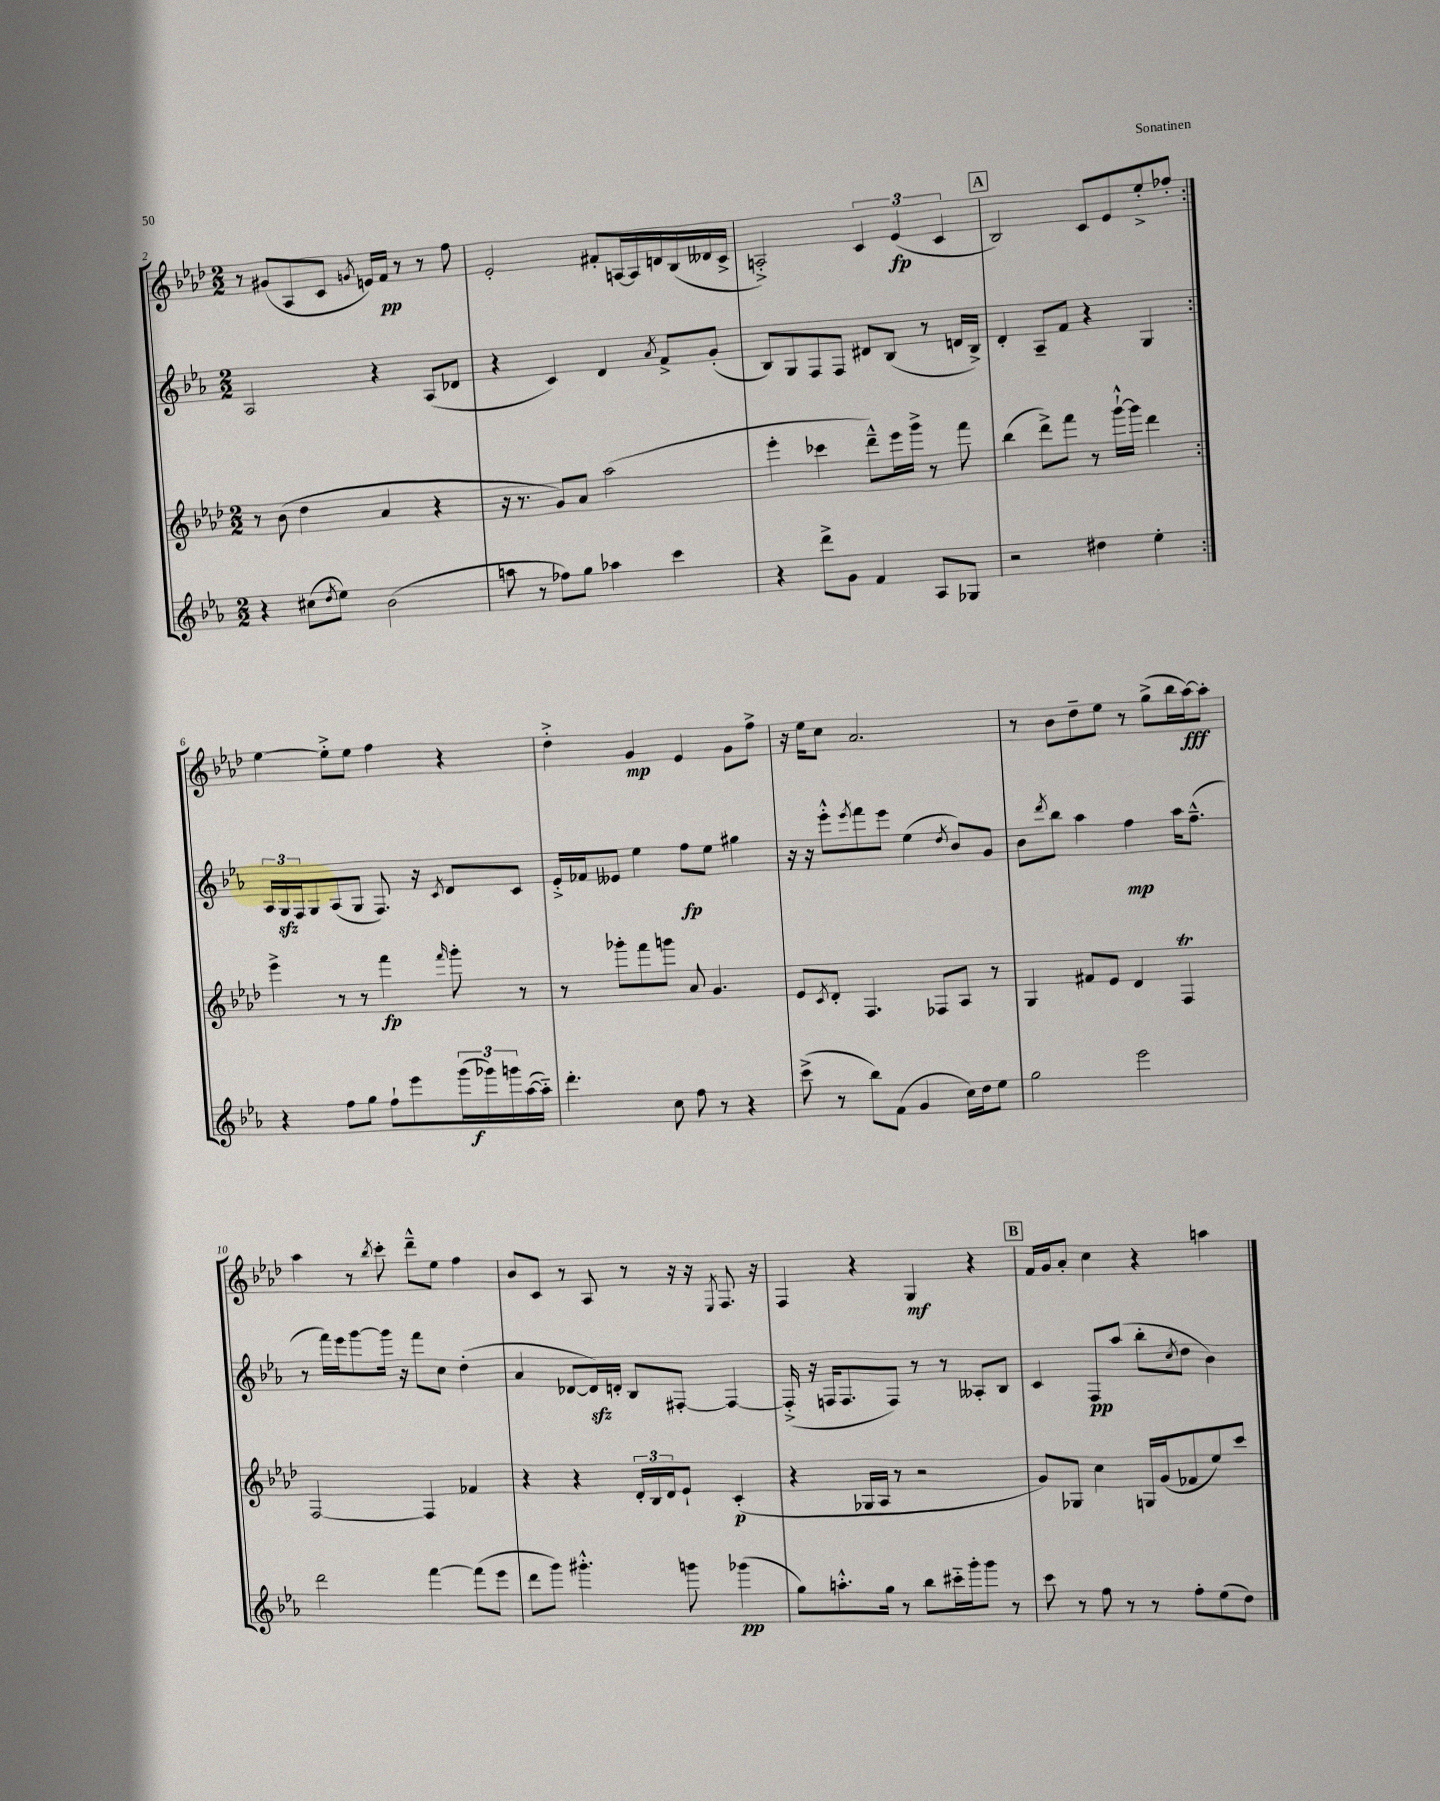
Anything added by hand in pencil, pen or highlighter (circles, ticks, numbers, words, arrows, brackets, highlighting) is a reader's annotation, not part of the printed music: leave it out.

**kern	**kern	**kern	**kern
*staff4	*staff3	*staff2	*staff1
*clefG2	*clefG2	*clefG2	*clefG2
*k[b-e-a-]	*k[b-e-a-d-]	*k[b-e-a-]	*k[b-e-a-d-]
*M2/2	*M2/2	*M2/2	*M2/2
4r	8r	2A-	8r
.	(8b-	.	(8g#
(8cc#	4dd-	.	8A-
8qdd	.	.	.
8ee-)	.	.	8c
.	.	.	8qg
(2b-	4a-	4r	16e)
.	.	.	16f
.	.	.	8r
.	4r	(8A-	8r
.	.	8d-	8ff
=	=	=	=
8aa	16r	4r	2e-'
.	8.r	.	.
8r	.	.	.
8ff-)	8g)	4c)	.
8gg	8a-	.	.
4aa-	(2aa-	4d	8f#'
.	.	.	[16A
.	.	.	16A]
.	.	8qa-	.
4ccc	.	8f^	16d
.	.	.	(16B-
.	.	(8g'	16d--
.	.	.	16c^
=	=	=	=
4r	4eee-'	8B-)	2A'^)
.	.	8G	.
8ddd^	4ccc-	8F	.
8g	.	8F	.
4f	8ddd-~^^)	8d#	6c
.	16eee-	(8B-	.
.	.	.	(6e-
.	16ggg^	.	.
8A-	8r	8r	.
.	.	.	6c
8G-	8fff	16d	.
.	.	16B-^)	.
=	=	=	=
2r	(4bb-	4d'	2B-)
.	8ddd-^)	8A-~	.
.	8fff	8f	.
4dd#	8r	4r	8c
.	[16ggg`^^	.	8e-
.	16ggg]	.	.
4ee-'	4ddd-	4G	8ee-'^
.	.	.	8ff-'
=:|!	=:|!	=:|!	=:|!
4r	4eee-^	24A-	[4ee-
.	.	24G	.
.	.	24F	.
.	.	8G	.
8ff	8r	(8A-	8ee-'^]
8gg	8r	8G	8ee-
8ff`	4fff	8.F)	4ff
8eee-	.	.	.
.	.	16r	.
.	16qqfff	8qc	.
(24ggg	8ggg'	8d	4r
24ggg-)	.	.	.
24ggg	.	.	.
([16aa-	8r	8c	.
16aa-'~])	.	.	.
=	=	=	=
4.ddd'	8r	16e-'^	4dd-'^
.	.	16f-	.
.	8ggg-'	8e--	.
.	8fff	4ee-	4g
8cc	8ggg	.	.
8ff	8a-	8ff	4e-
8r	4.g	8ee-	.
4r	.	4gg#	8g
.	.	.	8ff^
=	=	=	=
(8ccc^	8e-	16r	16r
.	.	16r	16ee-
.	8qc	.	.
8r	8d-'	8eee-'^^	8cc
.	.	8qeee-	.
8bb-)	4.F	8fff	2.a-
(8f	.	8eee-	.
4g	.	(4ee-	.
.	8F-	.	.
.	.	8qdd	.
16cc)	8A-	8b-)	.
16dd	.	.	.
8ee-	8r	8g	.
=	=	=	=
2gg	4G	8b-	8r
.	.	8qddd	.
.	.	8bb-	8b-
.	8f#	4aa-	8dd-~
.	8e-	.	8ee-
2eee-	4d-	4ff	8r
.	.	.	(8gg^
.	4F	16aa-	16bb-
.	.	(8.ff~^^	[16aa-)
.	.	.	8aa-']
=	=	=	=
2ddd	[2F	8r	4aa-
.	.	16fff)	.
.	.	16eee-	.
.	.	[8ggg	8r
.	.	.	8qbb-
.	.	16ggg]	8ccc'
.	.	16r	.
[4fff	4F]	8fff	8ddd-~^^
.	.	8cc	8ee-
(8fff]	4f-	(4dd'	4ff
8eee-	.	.	.
=	=	=	=
8ddd	4r	4a-	8b-
8ggg)	.	.	8c
4.ggg#'^^	4r	[8d-	8r
.	.	16d-])	8A-
.	.	16d'	.
.	24d-'	8B-	8r
.	24B-	.	.
.	24d-	.	.
8ggg	8e-`	[8F#'	16r
.	.	.	16r
.	.	.	8qE-
(4ggg-	(4c'	4F#_	8.F
.	.	.	16r
=	=	=	=
8gg)	4r	(16F#'^]	4F
.	.	16r	.
8.aa'^^	.	16F	.
.	.	8.F	.
.	16G-	.	4r
16gg	16A-	.	.
8r	8r	8F)	.
8bb-	2r	8r	4G
16ccc#'~	.	8r	.
16ggg'	.	.	.
8ggg	.	8A--'	4r
8r	.	8B-	.
=	=	=	=
8ccc	8g)	4c	16f
.	.	.	16g
8r	8G-	.	8a-'
8ff	4cc	8F	4cc
8r	.	(8aa-	.
8r	16G	8bb-'	4r
.	(16g	.	.
.	.	8qcc	.
8ff'	8f-	8dd	.
(8ee-	8ee-)	4b-)	4aa
8dd)	8ccc	.	.
==	==	==	==
*-	*-	*-	*-
